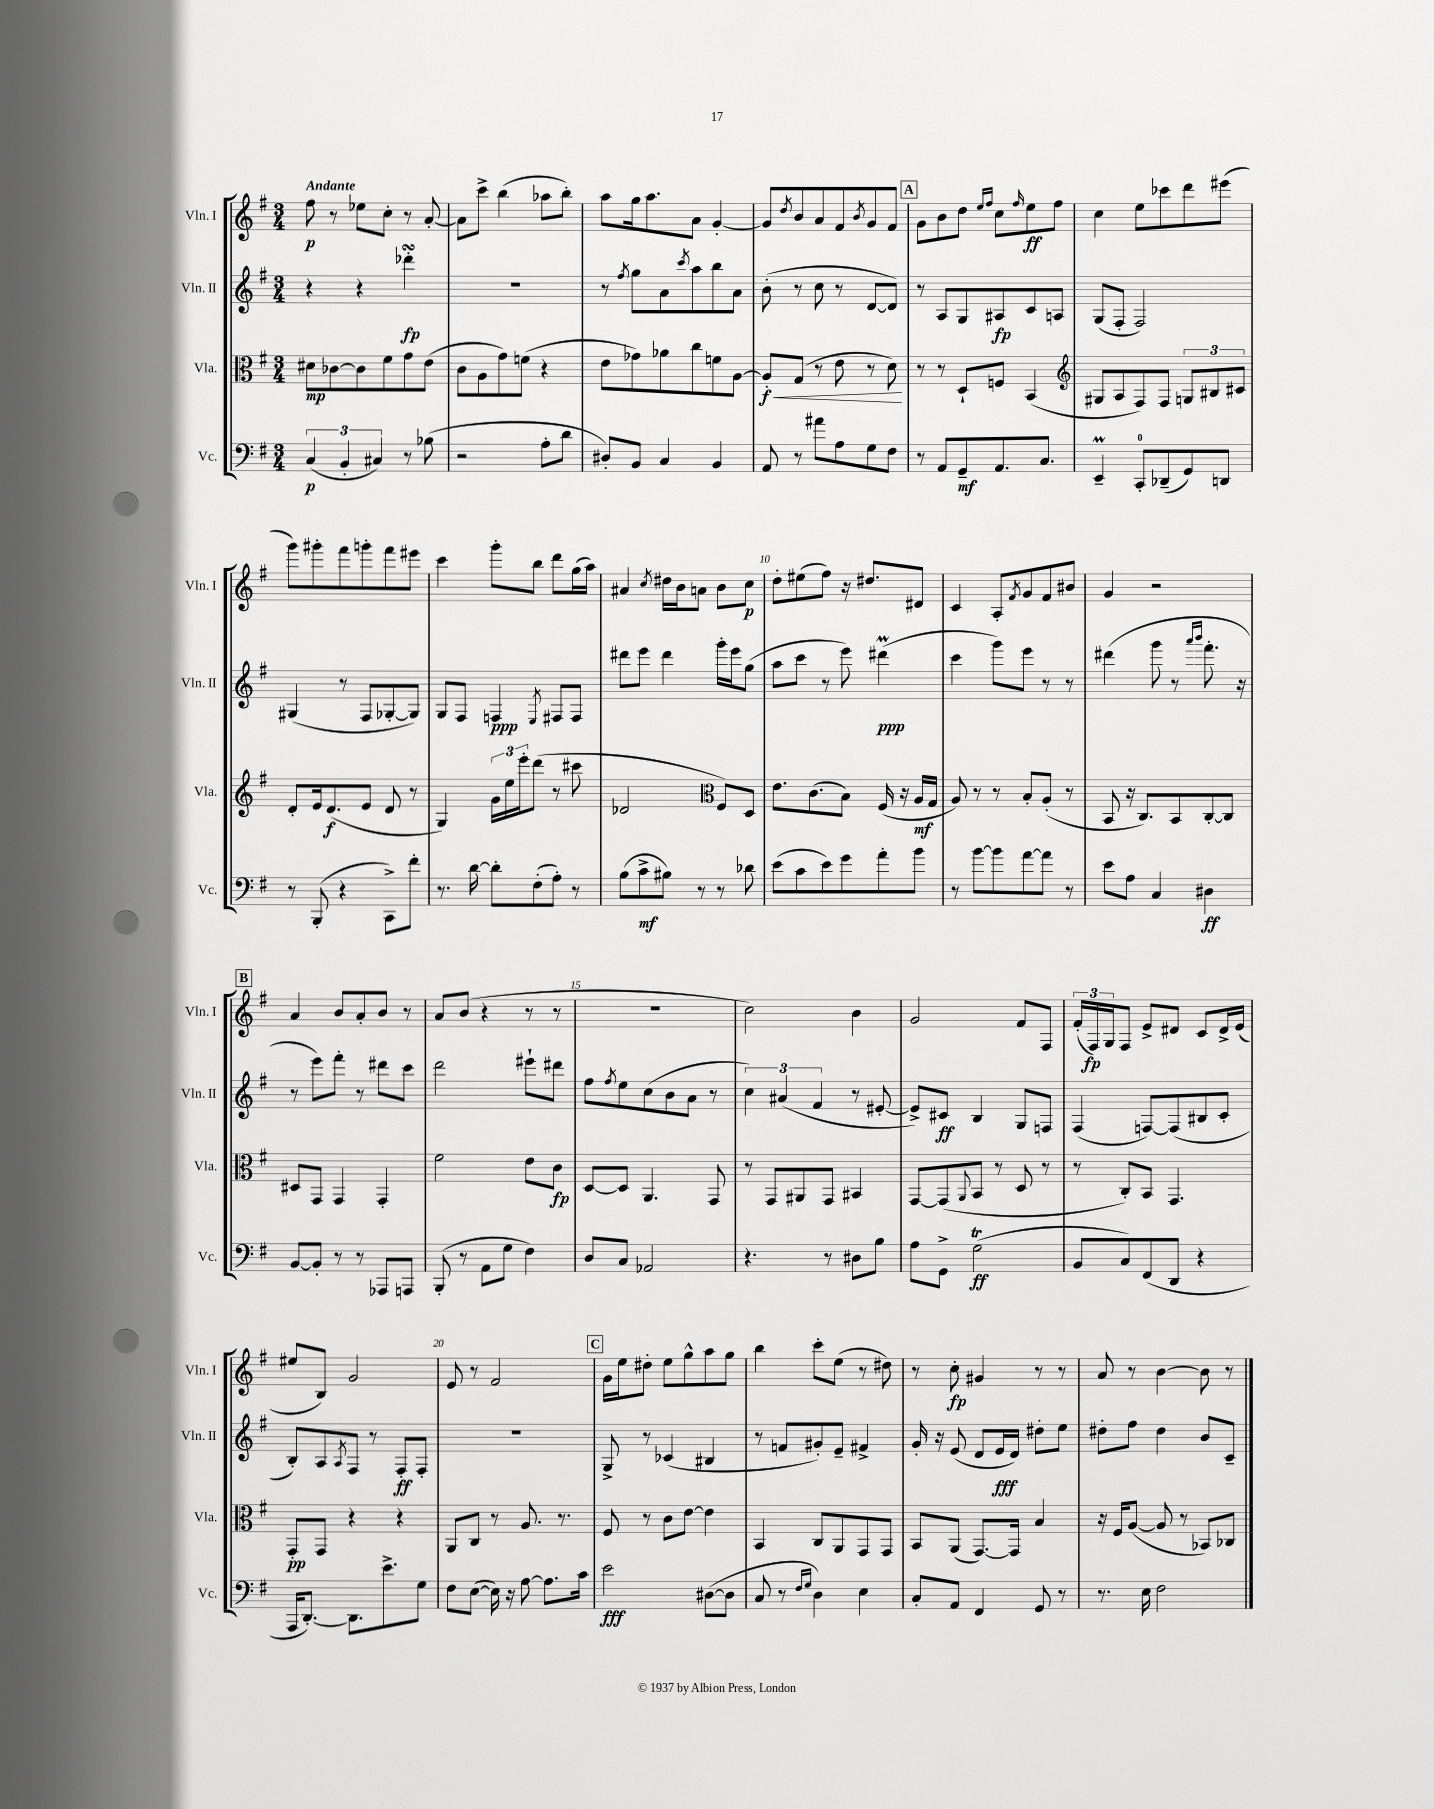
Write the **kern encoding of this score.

**kern	**kern	**kern	**kern
*staff4	*staff3	*staff2	*staff1
*clefF4	*clefC3	*clefG2	*clefG2
*k[f#]	*k[f#]	*k[f#]	*k[f#]
*M3/4	*M3/4	*M3/4	*M3/4
(6C/	8d#\L	4r	8ff#\
.	[8c-\	.	8r
6BB'/	.	.	.
.	8c-\]	4r	8ee-\L
6C#/)	.	.	.
.	8f#\	.	8cc'\J
8r	8g\	4ddd-'\	8r
(8B-\	(8e\J	.	[8a'/
=	=	=	=
2r	8c\L	2.r	8a\]L
.	8A\	.	8ccc^\J
.	8g\)	.	(4bb\
.	(8f\J	.	.
8A'\L	4r	.	8aa-\L
8d\J	.	.	8bb'\J)
=	=	=	=
8D#'/L)	8e\L	8r	8aa\L
.	.	8qff#/	.
8BB/J	8g-\)	8gg\L	16gg\k
.	.	.	8.aa\
4C/	8a-\	8a\	.
.	.	8qccc/	.
.	8cc\	8aa\	8a\J
4BB/	8f\	8bb\	[4g'/
.	[8A\J	8a\J	.
=	=	=	=
8AA/	8A'/]L	(8b'\	8g/]L
.	.	.	8qdd/
8r	(8G/J	8r	8b/
8a#\L	8r	8cc\	8a/
8A\	8e\	8r	8f#/
.	.	.	8qb/
8G\	8r	[8d/L	8g/
8F#\J	8d\)	8d/]J)	8f#/J
=	=	=	=
8r	8r	8r	8g\L
8AA/L	8r	8A/L	8b\
8GG~/	8D`/L	8G/	8dd\J
.	.	.	16qqee/LL
.	.	.	16qqff#/JJ
8.AA/	8F/J	8A#/	8cc\L
.	.	.	16qqff#/
.	(4BB/	8c/	8ee\
8.C/J	.	.	.
.	.	8A/J	8ff#\J
=	=	=	=
*	*clefG2	*	*
4EE~/	8G#/L	(8G/L	4cc\
.	8A/	8F#'/J	.
8CC'/L	8F#/)	2F#/)	8ee\L
(8DD-~/	8F#/J	.	8ccc-\
8GG/)	12G/L	.	8ddd\
.	12B#/	.	.
8DD/J	.	.	(8eee#\J
.	12c#/J	.	.
=	=	=	=
8r	8d'/L	(4G#/	8ggg\L)
(8BBB'/	16e/k	.	8ggg#'\
.	(8.d/	.	.
4r	.	8r	8fff#\
.	8e/J	8F#/L	8ggg'\
8CC^\L)	8d/	[8G-'/	8fff#\
8f#'\J	8r	8G-/]J)	8eee#\J
=	=	=	=
8.r	4G/)	8G/L	4ccc\
.	.	8F#/J	.
[16d\	.	.	.
8d'\]L	24g\LL	4F/	8ggg'\L
.	24ee\	.	.
.	24eee'\J	.	.
(8F#'\	(8ddd\J	.	8bb\J
.	.	8qE/	.
8A'\J)	8r	8F#/L	8ddd\L
8r	8ccc#\	8F#/J	(16gg\L
.	.	.	16aa\JJ)
=	=	=	=
(8B\L	2d-/	8ddd#\L	4a#/
8c^\	.	8eee\J	.
.	.	.	8qcc/
8B#\J)	.	4ddd#\	16dd#\LL
.	.	.	16b\J
8r	.	.	8a\J
*	*clefC3	*	*
8r	8F#/L)	16ggg'\LL	8b\L
.	.	16eee\J	.
8d-\	8D/J	(8gg\J	8cc\J
=	=	=	=
(8e\L	8.e\L	8aa\L	8dd'\L
8c\	.	8ccc\J	(8ee#\
.	(8.c\	.	.
8e\)	.	8r	8ff#\J)
8g\	8B\J)	8eee\)	16r
.	.	.	8.dd#/L
8a'\	(16F#/	(4ddd#\	.
.	16r	.	.
8b\J	16A/LL	.	8d#/J
.	16G/JJ	.	.
=	=	=	=
8r	8A/)	4ccc\	4c/
[8b\L	8r	.	.
8b\]	8r	8ggg\L)	8A'/L
.	.	.	8qf#/
[8a\	8B'/L	8eee\J	8g/
8a\]J	(8A'/J	8r	8f#/
8r	8r	8r	8b#/J
=	=	=	=
8e\L	8BB/	(4ddd#\	4g/
8A\J	16r	.	.
.	8.C/L)	.	.
4C/	.	8ggg\	2r
.	8BB/	8r	.
.	.	16qqaaa/LL	.
.	.	16qqbbb/JJ	.
4D#\	[8C'/	8.fff#'\	.
.	8C/]J	.	.
.	.	16r	.
=	=	=	=
[8BB/L	8D#/L	8r	4a/
8BB'/]J	8GG/J	8eee\L)	.
8r	4GG/	8fff#'\J	8b/L
8r	.	8r	8a'/
8AAA-/L	4GG'/	8ddd#\L	8b/J
8AAA/J	.	8ccc\J	8r
=	=	=	=
(8BBB'/	2f#\	2ddd\	8a/L
8r	.	.	(8b/J
8AA\L	.	.	4r
8G\J	.	.	.
4F#\)	8e\L	8eee#`\L	8r
.	8c\J	8ddd#\J	8r
=	=	=	=
8D/L	[8D/L	8ff#\L	2.r
.	.	8qff#/	.
8C/J	8D/]J	8ee\	.
2AA-/	4.AA/	(8cc\	.
.	.	8b\	.
.	.	8a\J	.
.	8GG/	8r	.
=	=	=	=
4.r	8r	6cc\)	2cc\)
.	8GG/L	.	.
.	.	(6a#/	.
.	8AA#/	.	.
.	.	6f#/	.
8r	8GG/J	.	.
8D#\L	4BB#/	8r	4b\
8B\J	.	[8e#'/	.
=	=	=	=
8A\L	[8GG/L	8e#^/]L)	2g/
8GG^\J	(8GG/]	8c#/J	.
.	8qqAA/	.	.
(2G\	8BB/J	4B/	.
.	8r	.	.
.	8D/	8G/L	8f#/L
.	8r	8F/J	8F#/J
=	=	=	=
8BB/L	8r	(4F#/	(24f#'/LL
.	.	.	24F#/)
.	.	.	24G/J
8C/)	8C'/L)	.	8F#/J
(8FF#/	8BB/J	[8F/L)	8e^/L
8DD/J	4.GG/	(8F/]	8d#/J
4r	.	8B#/	8c/L
.	.	8c'/J	16d#^/L
.	.	.	(16e/JJ
=	=	=	=
16AAA/LK	8GG'/L	8B'/L)	8ee#/L
[8.DD'/J)	.	.	.
.	8GG/J	8A/	8B/J)
.	.	8qA/	.
8.DD\]L	4r	8F#/J	2g/
.	.	8r	.
8.e^\	.	.	.
.	4r	8F#'/L	.
8G\J	.	8F#'/J	.
=	=	=	=
8F#\L	8AA/L	2.r	8e/
([8E\J	8C/J	.	8r
16E\])	8r	.	2f#/
16r	.	.	.
[8A\	8.A/	.	.
8.A\]L	.	.	.
.	8.r	.	.
16c\Jk	.	.	.
=	=	=	=
2e\	8F#/	8G^/	16g\LL
.	.	.	16ee\J
.	8r	8r	8dd#'\J
.	8c\L	(4c-/	8ee\L
.	[8e\J	.	8gg^^\
([8D#\L	4e\]	4B#/	8aa\
8D#\]J	.	.	8gg\J
=	=	=	=
8C/	4BB/	8r	4bb\
8r	.	8f/L	.
16qqF#/LL	.	.	.
16qqG/JJ	.	.	.
4D\)	8C/L	8g#'/)	8ccc'\L
.	8AA/	8e~/J	(8ee\J
4E\	8GG/	4f#^/	8r
.	8GG/J	.	8dd#\)
=	=	=	=
8C'/L	8BB/L	16g'/	8r
.	.	16r	.
8AA/J	(8AA/J	(8e/	8cc'\
4FF#/	[8.GG/L)	8d/L	4g#/
.	.	16e/L	.
.	16GG/]Jk	16d/JJ)	.
8GG/	4B/	8dd#'\L	8r
8r	.	8ee\J	8r
=	=	=	=
8.r	16r	8dd#'\L	8a/
.	16F#/LK	.	.
.	([8A/J	8ff#\J	8r
16E\	.	.	.
2F#\	8A/]	4dd#\	[4b\
.	8r	.	.
.	8BB-/L)	8b/L	8b\]
.	8C-/J	8c~/J	8r
==	==	==	==
*-	*-	*-	*-
